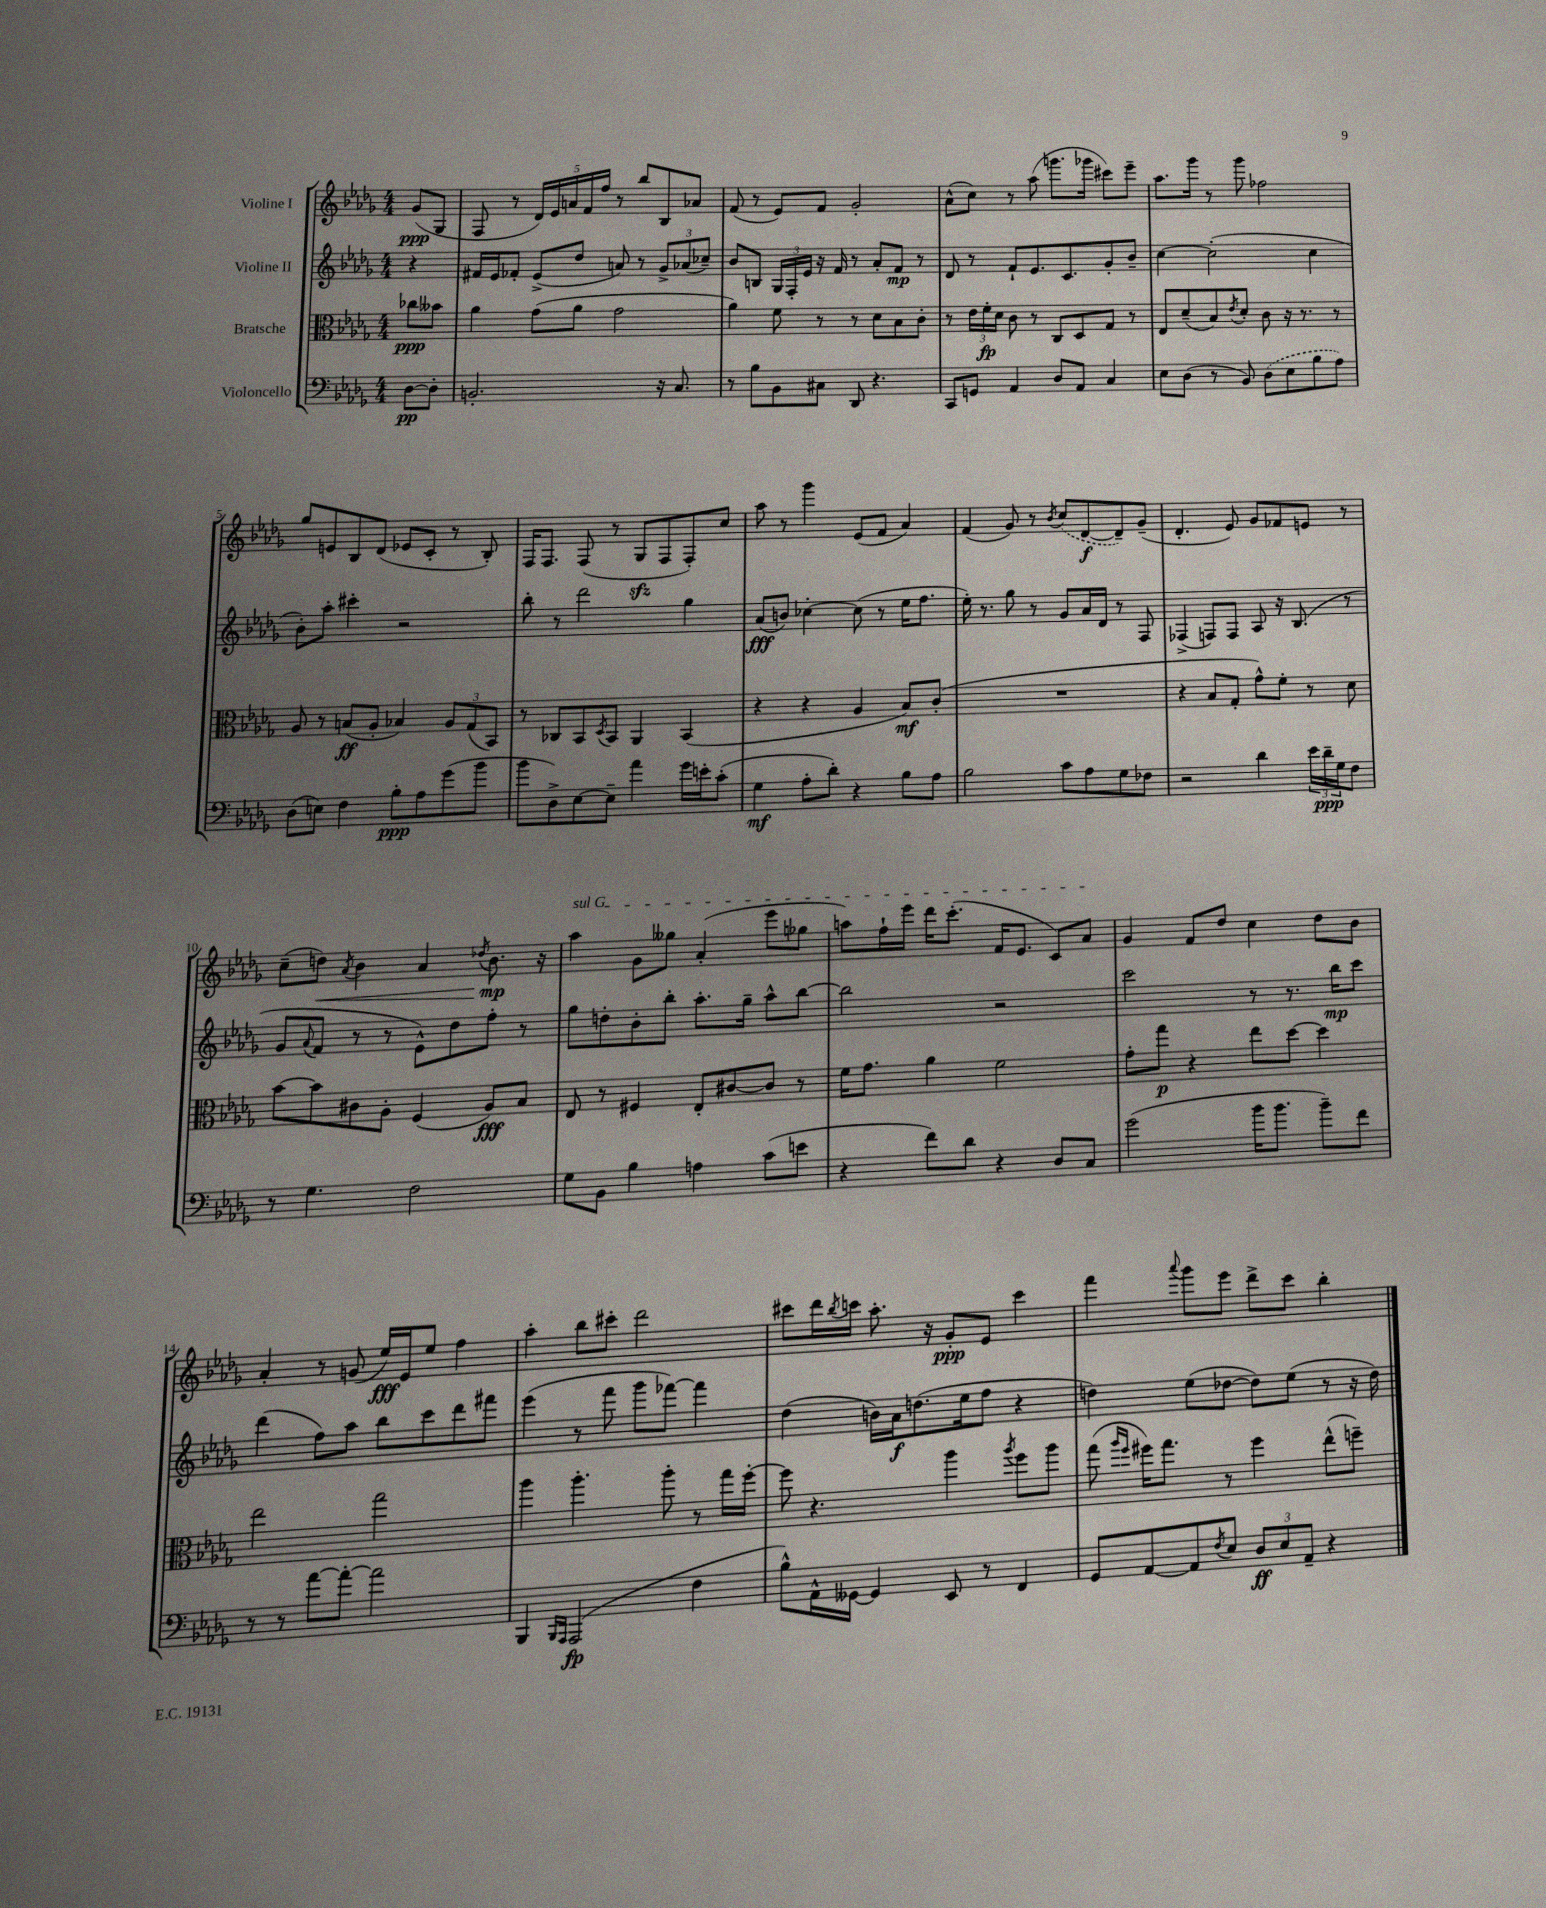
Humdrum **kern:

**kern	**kern	**kern	**kern
*staff4	*staff3	*staff2	*staff1
*clefF4	*clefC3	*clefG2	*clefG2
*k[b-e-a-d-g-]	*k[b-e-a-d-g-]	*k[b-e-a-d-g-]	*k[b-e-a-d-g-]
*M4/4	*M4/4	*M4/4	*M4/4
[8D-\L	8cc-\L	4r	(8g-/L
8D-'\]J	8b--\J	.	8G-/J
=	=	=	=
2.BB'/	4a-\	16f#/LL	8F/
.	.	16e-/J	.
.	.	8f-'/J	8r
.	(8g-\L	(8e-^/L	20d-/LL)
.	.	.	20e-/
.	.	.	20a/
.	8a-\J	8dd-/J	.
.	.	.	20f/
.	.	.	20ff/JJ
.	2g-\	8a/)	8r
.	.	8r	8bb-/L
16r	.	12g-^/L	8B-/
8.C/	.	.	.
.	.	(12a-/	.
.	.	.	8a-/J
.	.	12cc-~/J)	.
=	=	=	=
8r	4a-\)	8b-/L	(8f/
8B-\L	.	8B/J	8r
8BB-\	8f\	24G-/LL	8e-/L)
.	.	24F'/	.
.	.	24e-/JJ	.
8C#\J	8r	16r	8f/J
.	.	16f/	.
8DD-/	8r	8r	2g-'/
4.r	8d-\L	8a-'/L	.
.	8B-\	8f/J	.
.	8c'\J	8r	.
=	=	=	=
8CC/L	8r	8d-/	(8a-^^\L
8GG/J	24e-\LL	8r	8cc\J)
.	24f'\	.	.
.	24d-\JJ	.	.
4AA-/	8c\	8f`/L	8r
.	8r	8.e-/	(8aa-\
8D-/L	8C/L	.	8.ggg\L
.	.	8.c/	.
8AA-/J	8D-/	.	.
.	.	.	16ggg-\Jk
4C/	8G-/J	8g-'/	8ccc#\L)
.	8r	8b-~/J	8eee-~\J
=	=	=	=
8E-\L	8E-/L	[4cc\	8.aa-\L
(8D-\J	(8d-~/	.	.
.	.	.	16ggg-\Jk
8r	8B-/)	(2cc'\]	8r
.	8qe-/	.	.
8BB-/)	8d-'/J	.	8ggg-\
(8D-\L	8c\	.	2ff-\
8E-\	16r	.	.
.	8.r	.	.
8B-\	.	4cc\	.
8A-\J)	8r	.	.
=	=	=	=
(8D-\L	8A-/	8b-'\L)	8gg-/L
8E\J)	8r	8aa-'\J	8e/
4F\	(8B/L	4ccc#'\	8B-/
.	8A-'/J	.	(8d-/J
8B-'\L	4B-/)	2r	8e-/L
8A-\	.	.	8c'/J
(8g-\	12A-/L	.	8r
.	(12G-/	.	.
8b-\J	.	.	8B-'/)
.	12BB-/J)	.	.
=	=	=	=
8b-\L	8r	8bb-'\	16F/LK
.	.	.	8.F/J
8D-^\)	8C-/L	8r	.
[8E-\	8BB-/	2ddd-\	(8F/
.	8qD-/	.	.
8E-~\]J	8BB-/J	.	8r
4a-\	4AA-/	.	8G-/L
.	.	.	8F/
16g-\LL	(4BB-/	4gg-\	8F'/)
16e'\J	.	.	.
(8c'\J	.	.	8cc/J
=	=	=	=
4G-\	4r	(8a-/L	8aa-\
.	.	8b/J)	8r
8A-'\L	4r	[4cc-'\	4ggg-\
8d-'\J)	.	.	.
4r	4A-/	(8cc-\]	(8e-/L
.	.	8r	8f/J
8B-\L	8B-/L)	16ee-\LK	4a-/)
.	.	8.ff\J	.
8A-\J	(8c'/J	.	.
=	=	=	=
2B-\	1r	16ee-'\)	(4f/
.	.	8.r	.
.	.	8gg-\	8g-/)
.	.	8r	8r
.	.	.	8qb-/
8c\L	.	8g-/L	(8cc/L
8A-\	.	16a-/L	[8d-/
.	.	16d-/JJ	.
8G-\	.	8r	8d-~/])
8F-\J	.	8F/	(8g-~/J
=	=	=	=
2r	4r	(4F-^/	4.d-'/
.	8B-/L	8F/L)	.
.	8G-'/J	8F/J	8e-/)
4d-\	8g-^^\L)	8A-/	8g-/L
.	8f'\J	16r	8f-/
.	.	(8.B-/	.
24e-\LL	8r	.	8e/J
24d-~\	.	.	.
24G-\J	.	.	.
8F\J	8d-\	8r	8r
=	=	=	=
8r	[8b-\L	8g-/L	(8cc~\L
.	.	8qqa-/	.
4.G-\	8b-\]	8f/J	8dd\J)
.	.	.	8qa-/
.	8c#\	8r	4b-\
.	8A-'\J	8r	.
2F\	(4F/	8e-^^\L)	4a-/
.	.	8dd-\	.
.	.	.	8qdd-/
.	8A-/L)	8ff'\J	8.b-\
.	8B-/J	8r	.
.	.	.	16r
=	=	=	=
8G-\L	8E-/	8gg-\L	4aa-\
8BB-\J	8r	8dd'\	.
4B-\	4F#/	8b-'\	8g-\L
.	.	8bb-'\J	8gg--\J
4A\	8E-'/L	8.aa-'\L	(4a-'/
.	[8c#/	.	.
.	.	16gg-~\Jk	.
(8c\L	8c#/]J	8aa-^^\L	8eee-\L
8e\J	8r	[8bb-\J	8gg-\J
=	=	=	=
4r	16f\LK	2bb-\]	8aa\L)
.	8.g-\J	.	.
.	.	.	16ff`\L
.	.	.	16eee-\JJ
8f\L)	4a-\	.	16ddd-\LK
.	.	.	(8.ccc'\J
8d-\J	.	.	.
4r	2f\	2r	16f/LK
.	.	.	8.e-/J
8D-/L	.	.	8c/L)
8C/J	.	.	8a-/J
=	=	=	=
(2g-\	8g-'\L	2ccc\	4g-/
.	8gg-\J	.	.
.	4r	.	8f/L
.	.	.	8dd-/J
16b-\LK	8ee-\L	8r	4cc\
8.b-\J	.	.	.
.	[8dd-\J	8.r	.
8b-~\L)	4dd-\]	.	8dd-\L
.	.	16bb-\LK	.
8f\J	.	8ccc\J	8b-\J
=	=	=	=
8r	2ee-\	(4ddd-\	4a-'/
8r	.	.	.
[8a-\L	.	8ff\L)	8r
8a-'\_J	.	8aa-\J	(8g/
2a-\]	2gg-\	8bb-\L	16ee-/LL)
.	.	.	16e-/J
.	.	8ccc\	8ee-/J
.	.	8ddd-\	4ff\
.	.	8fff#\J	.
=	=	=	=
4BBB-/	4aa-\	(4eee-\	4aa-'\
16qqBBB-/LL	.	.	.
16qqAAA-/JJ	.	.	.
(2AAA-/	4.aa-'\	8r	8bb-\L
.	.	8fff\	8ccc#'\J
.	.	8ggg-\L	2ddd-\
.	8aa-'\	[8fff-\J)	.
4F\	8r	4fff-\]	.
.	16gg-\LL	.	.
.	[16ff'\JJ	.	.
=	=	=	=
8B-^^\L)	8ff\]	(4dd-\	8ccc#\L
16AA-^^\L	4.r	.	16ddd-\L
.	.	.	8qbb-/
[16GG--\JJ	.	.	16ccc\JJ
4GG--/]	.	16b\LL)	8.aa-'\
.	.	16a-\J	.
.	.	(8.dd\	.
.	.	.	16r
8EE-/	4aa-\	.	8g-'/L
.	.	16ee-\k	.
8r	.	8ff\J	8e-/J
.	8qaa-/	.	.
4FF/	8ff\L	4r	4ccc\
.	8aa-\J	.	.
=	=	=	=
8GG-/L	(8gg-\	4dd\)	4fff\
.	16qqaa-/LL	.	.
.	16qqff/JJ	.	.
[8AA-/	16ff#\LK)	.	.
.	8.gg-\J	.	.
.	.	.	8qqaaa-/
8AA-/]	.	(8ee-\L	8ggg-\L
8qF/	.	.	.
8E-/J	8r	[8dd-\J	8eee-\J
12D-/L	4ff#\	8dd-\]L)	8ddd-^\L
12E-/	.	.	.
.	.	(8ee-\J	8ccc\J
12AA-~/J	.	.	.
4r	(8ee-^^\L	8r	4bb-'\
.	8ff~\J)	16r	.
.	.	16dd-\)	.
==	==	==	==
*-	*-	*-	*-
